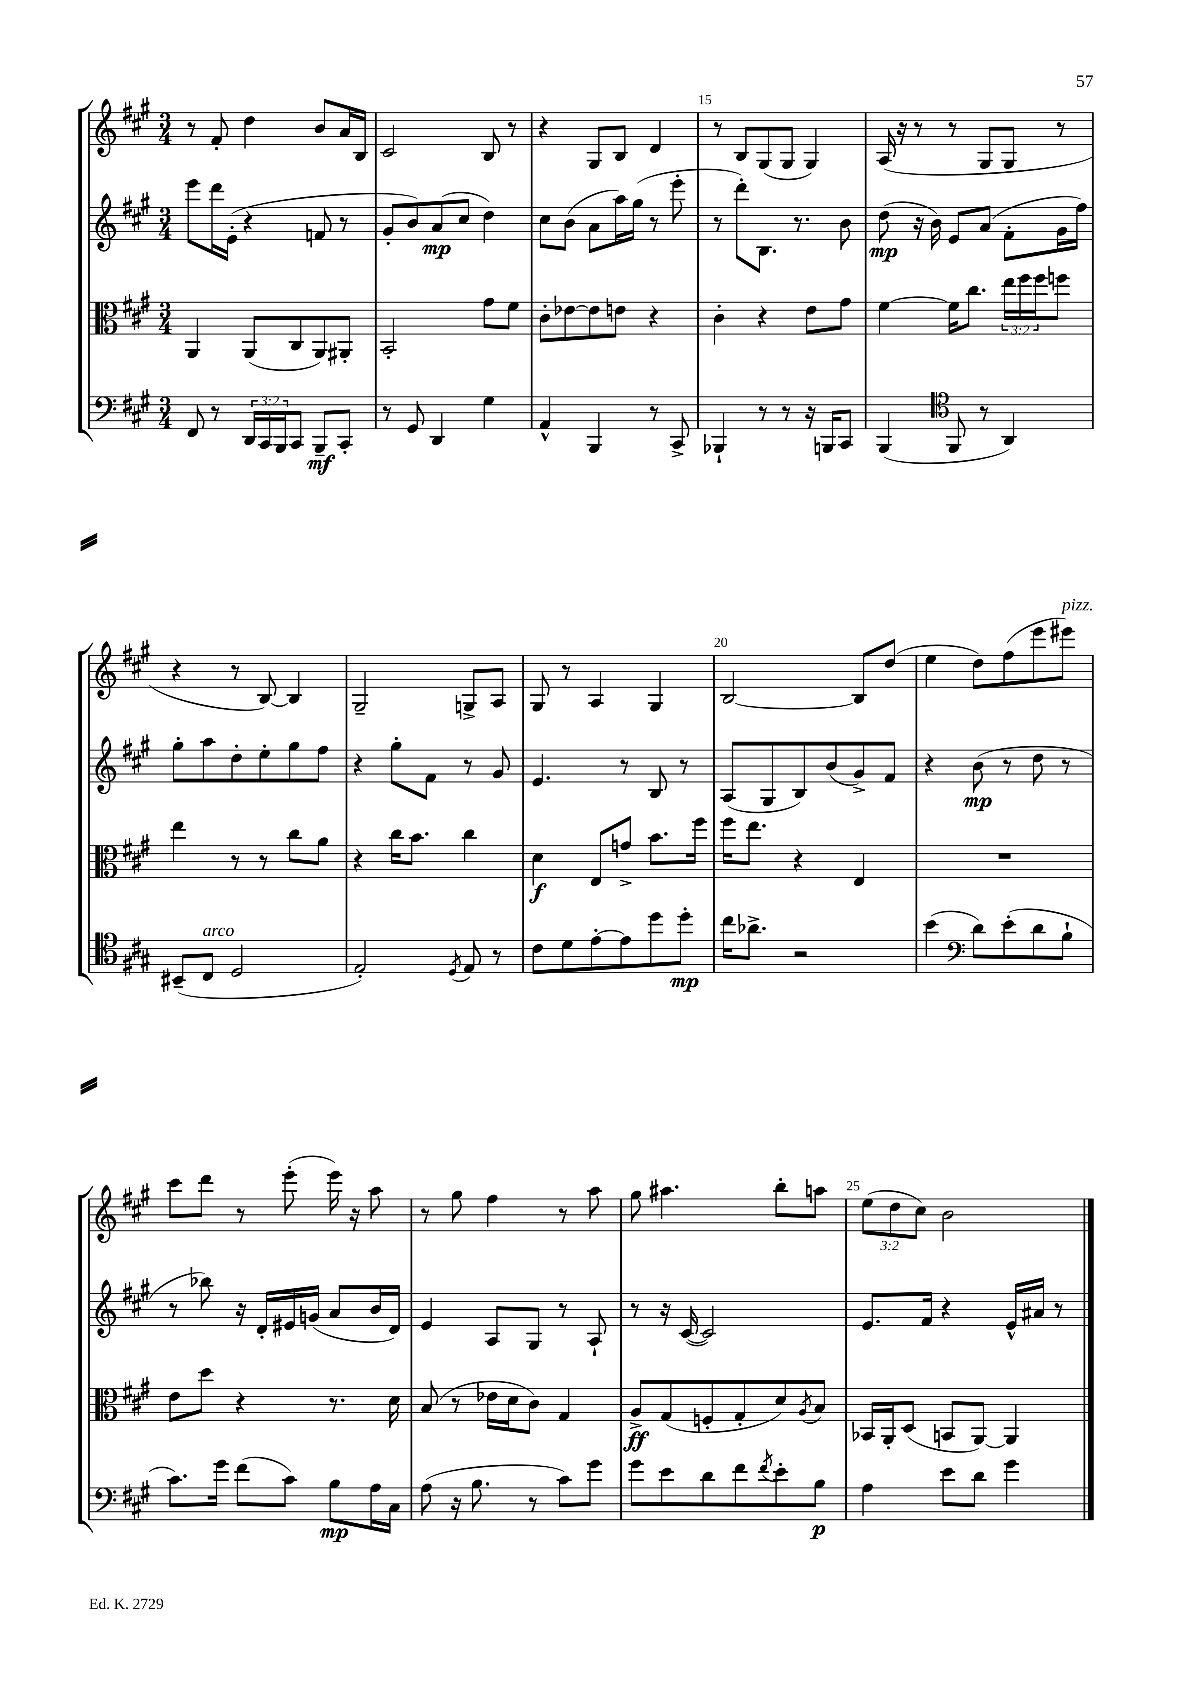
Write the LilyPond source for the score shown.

<<
\new StaffGroup <<
\new Staff = "s0" {
    \clef treble \key a \major \numericTimeSignature \time 3/4 \override Staff.TupletNumber.text = #tuplet-number::calc-fraction-text
    r8 fis'8-. d''4 b'8 a'16 b16 |
    cis'2 b8 r8 |
    r4 gis8 b8 d'4 |
    r8 b8 gis8( gis8 gis4) |
    a16( r16 r8 r8 gis8 gis8 r8 |
    r4 r8 b8~) b4 |
    gis2-- g8-> a8 |
    gis8 r8 a4 gis4 |
    b2~ b8 d''8( |
    e''4 d''8) fis''8( e'''8 eis'''8^\markup { \italic "pizz." }) |
    cis'''8 d'''8 r8 e'''8-.( e'''16) r16 a''8 |
    r8 gis''8 fis''4 r8 a''8 |
    gis''8 ais''4. b''8-. a''8 |
    \tuplet 3/2 { e''8( d''8 cis''8) } b'2 \bar "|." |
}
\new Staff = "s1" {
    \clef treble \key a \major \numericTimeSignature \time 3/4
    e'''8 d'''16 e'16-.( r4 f'8 r8 |
    gis'8-. b'8) a'8\mp( cis''8 d''4) |
    cis''8 b'8( a'8 a''16) gis''16( r8 e'''8-. |
    r8 d'''8-.) b8. r8. b'8 |
    d''8\mp( r16 b'16) e'8 a'8( fis'8-. gis'16 fis''16) |
    gis''8-. a''8 d''8-. e''8-. gis''8 fis''8 |
    r4 gis''8-. fis'8 r8 gis'8 |
    e'4. r8 b8 r8 |
    a8( gis8 b8) b'8( gis'8->) fis'8 |
    r4 b'8\mp( r8 d''8 r8 |
    r8 bes''8) r16 d'16-. eis'16 g'16( a'8 b'16 d'16) |
    e'4 a8 gis8 r8 a8-! |
    r8 r16 cis'16~( cis'2) |
    e'8. fis'16 r4 e'16-^ ais'16 r8 \bar "|." |
}
\new Staff = "s2" {
    \clef alto \key a \major \numericTimeSignature \time 3/4 \override Staff.TupletNumber.text = #tuplet-number::calc-fraction-text
    a,4 a,8( cis8 a,8) ais,8-. |
    b,2-. gis'8 fis'8 |
    cis'8-. ees'8~ ees'8 e'8 r4 |
    cis'4-. r4 e'8 gis'8 |
    fis'4~ fis'16 cis''8. \tuplet 3/2 { e''16 fis''16 fis''16 } f''8 |
    e''4 r8 r8 cis''8 a'8 |
    r4 cis''16 b'8. cis''4 |
    d'4\f e8 g'8-> b'8. fis''16 |
    fis''16 e''8. r4 e4 |
    R2. |
    e'8 d''8 r4 r8. d'16 |
    b8( r8 ees'16 d'16 cis'8) gis4 |
    a8->\ff gis8( f8-. gis8-. d'8) \acciaccatura { a8 } b8 |
    bes,16 a,16-. d8( b,8 a,8~) a,4 \bar "|." |
}
\new Staff = "s3" {
    \clef bass \key a \major \numericTimeSignature \time 3/4 \override Staff.TupletNumber.text = #tuplet-number::calc-fraction-text
    fis,8 r8 \tuplet 3/2 { d,16 cis,16 b,,16 } cis,8 b,,8--\mf cis,8-. |
    r8 gis,8 d,4 gis4 |
    a,4-^ b,,4 r8 cis,8-> |
    bes,,4-! r8 r8 r16 b,,16 cis,8 |
    b,,4( \clef tenor fis,8 r8 a,4) |
    bis,8--( cis8^\markup { \italic "arco" } d2 |
    e2-.) \acciaccatura { d8 } e8 r8 |
    cis'8 d'8 e'8~-. e'8 d''8 d''8-.\mp |
    cis''16 aes'8.-> r2 |
    b'4( \clef bass d'8) e'8-.( d'8 b8-! |
    cis'8.) gis'16 fis'8( cis'8) b8\mp a16 cis16 |
    a8( r16 b8. r8 cis'8) gis'8 |
    gis'8 e'8 d'8 fis'8 \acciaccatura { fis'8 } e'8-. b8\p |
    a4 e'8 d'8 gis'4 \bar "|." |
}
>>
>>
\layout { \context { \Score currentBarNumber = #12 \override BarNumber.break-visibility = ##(#f #t #t) barNumberVisibility = #(every-nth-bar-number-visible 5) } }
